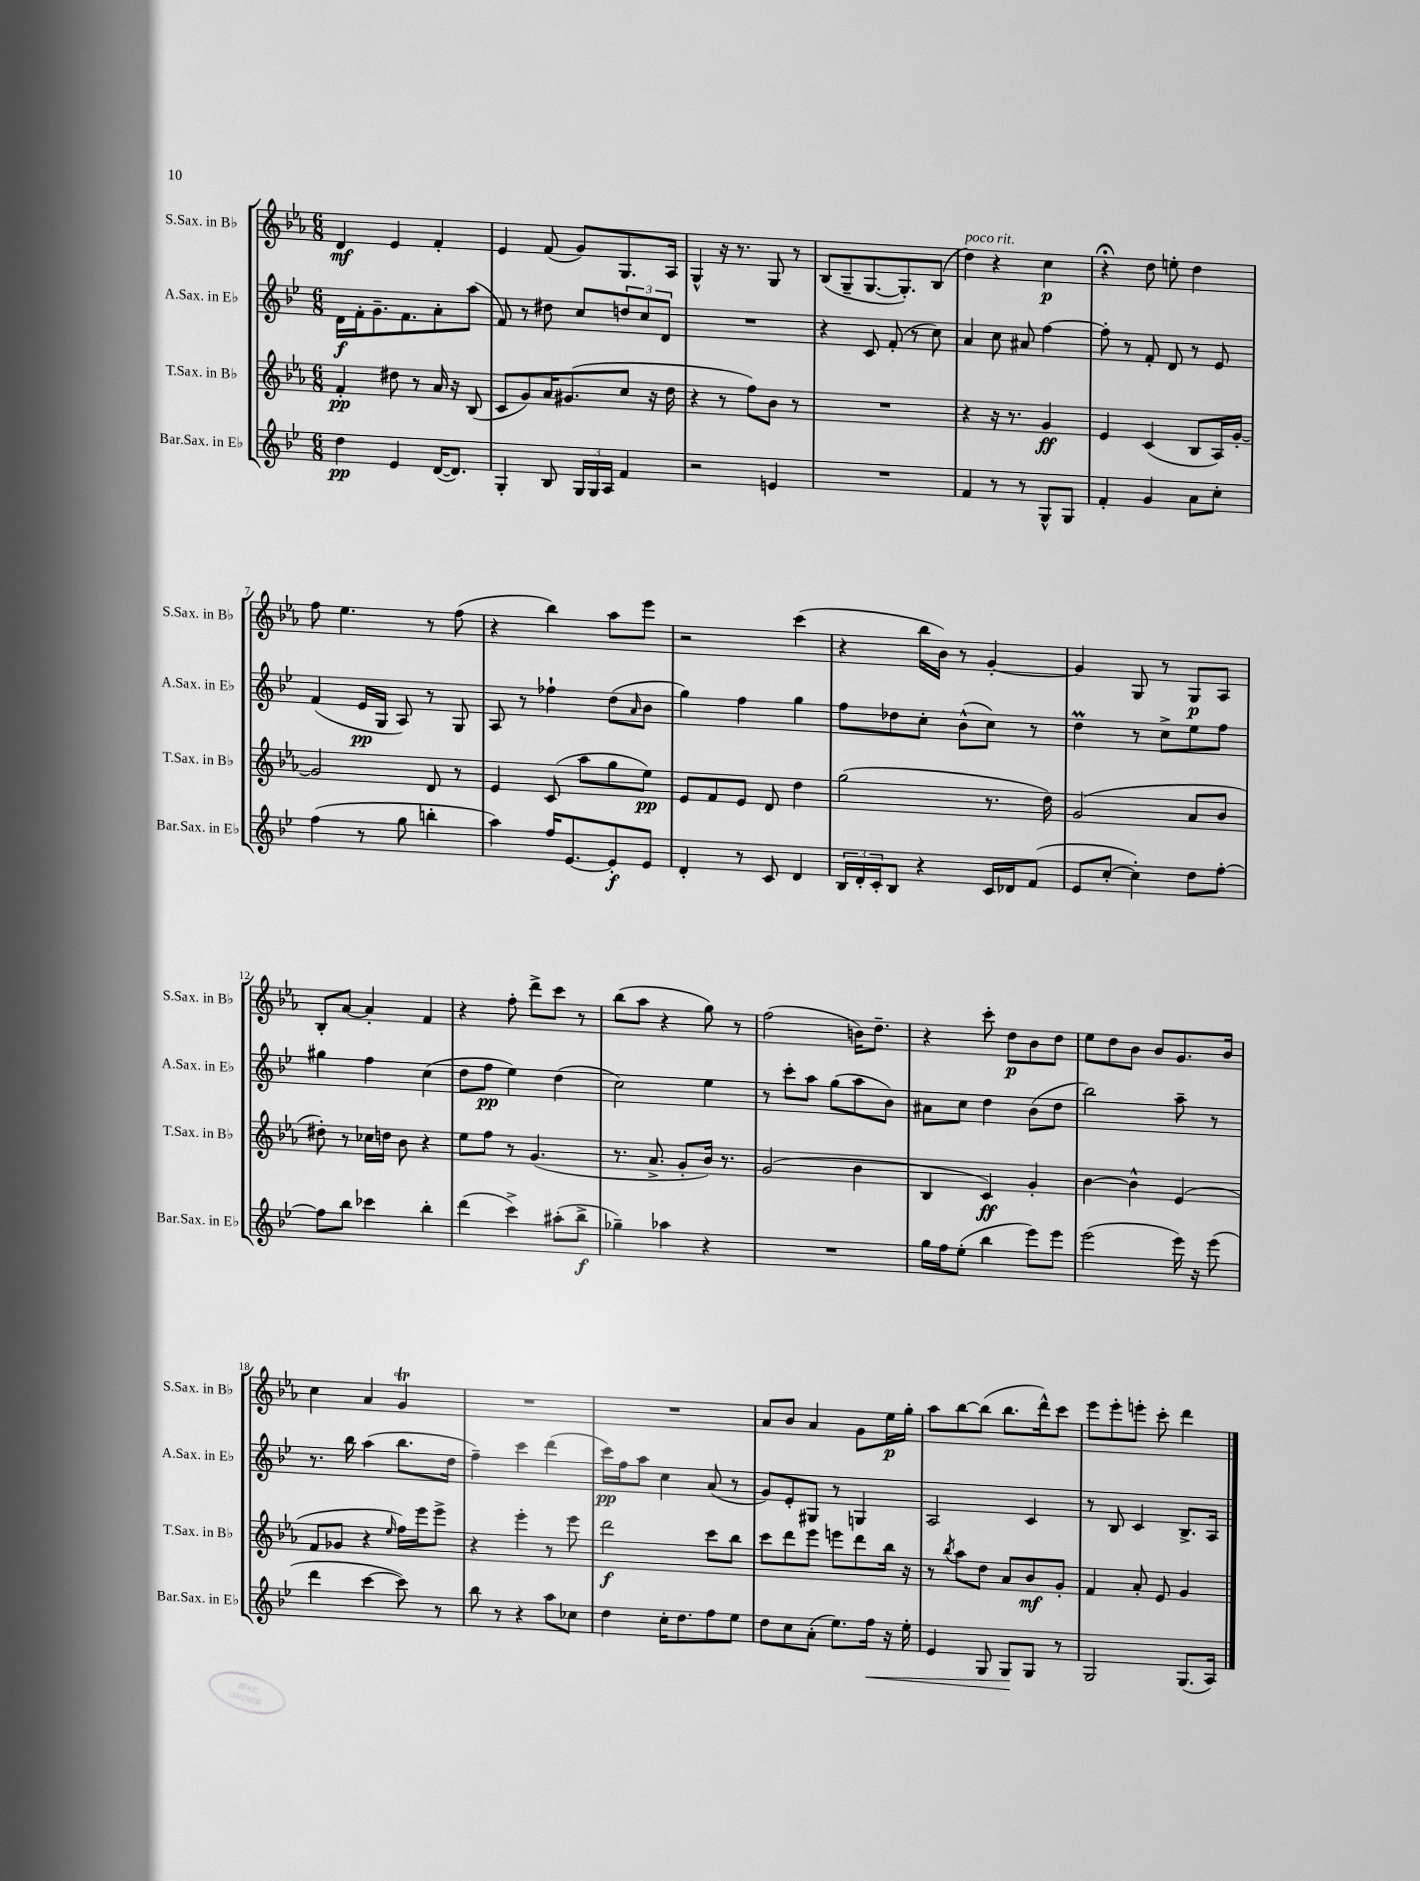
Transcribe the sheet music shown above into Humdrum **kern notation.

**kern	**dynam	**kern	**dynam	**kern	**dynam	**kern	**dynam
*part4	*part4	*part3	*part3	*part2	*part2	*part1	*part1
*staff4	*staff4	*staff3	*staff3	*staff2	*staff2	*staff1	*staff1
*I"Bar.Sax. in E♭	*	*I"T.Sax. in B♭	*	*I"A.Sax. in E♭	*	*I"S.Sax. in B♭	*
*I'Bar.Sax. in E♭	*	*I'T.Sax. in B♭	*	*I'A.Sax. in E♭	*	*I'S.Sax. in B♭	*
*clefG2	*	*clefG2	*	*clefG2	*	*clefG2	*
*k[b-e-]	*	*k[b-e-a-]	*	*k[b-e-]	*	*k[b-e-a-]	*
*M6/8	*	*M6/8	*	*M6/8	*	*M6/8	*
=1	=1	=1	=1	=1	=1	=1	=1
4dd\	pp	4f'/	pp	16d\LL	f	4d/	mf
.	.	.	.	16f'\J	.	.	.
.	.	.	.	8.g~\	.	.	.
4e-/	.	8dd#X\	.	.	.	4e-/	.
.	.	.	.	8.f\	.	.	.
.	.	8r	.	.	.	.	.
([16d/KL	.	16a-/	.	8a'\	.	4f'/	.
8.d/J])	.	16r	.	.	.	.	.
.	.	(8B-/	.	(8aa\J	.	.	.
=2	=2	=2	=2	=2	=2	=2	=2
4G'/	.	8c/L	.	8f/)	.	4e-/	.
.	.	8g/)	.	8r	.	.	.
8B-/	.	16a-/K	.	8dd#X\	.	(8f/	.
.	.	(8.g#X/	.	.	.	.	.
24G/LL	.	.	.	8cc/L	.	8g/L)	.
24G/	.	.	.	.	.	.	.
24A/JJ	.	.	.	.	.	.	.
4f/	.	8cc/J	.	12ddn/	.	8.G/	.
.	.	.	.	12cc/	.	.	.
.	.	16r	.	.	.	.	.
.	.	.	.	12d/J	.	.	.
.	.	16dd\	.	.	.	16A-/Jk	.
=3	=3	=3	=3	=3	=3	=3	=3
2r	.	4r	.	2.r	.	4G^^/	.
.	.	8r	.	.	.	16r	.
.	.	.	.	.	.	8.r	.
.	.	8ff\L)	.	.	.	.	.
4en/	.	8b-\J	.	.	.	8G/	.
.	.	8r	.	.	.	8r	.
=4	=4	=4	=4	=4	=4	=4	=4
2.r	.	2.r	.	4r	.	(8B-/L	.
.	.	.	.	.	.	8G~/	.
.	.	.	.	8c/	.	[8.G/	.
.	.	.	.	(8f'/	.	.	.
.	.	.	.	.	.	8.G'/])	.
.	.	.	.	8r	.	.	.
.	.	.	.	8cc\)	.	(8B-/J	.
=5	=5	=5	=5	=5	=5	=5	=5
!	!	!	!	!	!	!LO:TX:a:i:t=poco rit.	!
4f/	.	4r	.	4a/	.	4dd\)	.
8r	.	16r	.	8cc\	.	4r	.
.	.	8.r	.	.	.	.	.
8r	.	.	.	8a#X/	.	.	.
8G^^/L	.	4g/	ff	[4ff\	.	4cc\	p
8G/J	.	.	.	.	.	.	.
=6	=6	=6	=6	=6	=6	=6	=6
4f'/	.	4e-/	.	8ff'\]	.	4r;<	.
.	.	.	.	8r	.	.	.
4g/	.	(4c/	.	8f'/	.	8dd\	.
.	.	.	.	8d/	.	8een'\	.
8a\L	.	8B-/L	.	8r	.	4dd\	.
8cc'\J	.	16A-/L)	.	8e-/	.	.	.
.	.	[16g'/JJ	.	.	.	.	.
!!LO:LB:g=z
=7	=7	=7	=7	=7	=7	=7	=7
(4ff\	.	2g/]	.	(4f/	.	8ff\	.
.	.	.	.	.	.	4.ee-\	.
8r	.	.	.	16e-/LL	pp	.	.
.	.	.	.	16G/JJ	.	.	.
8gg\	.	.	.	8A/)	.	.	.
4bbn'\	.	8d/	.	8r	.	8r	.
.	.	8r	.	8G/	.	(8ff\	.
=8	=8	=8	=8	=8	=8	=8	=8
4aa\)	.	4e-/	.	8A/	.	4r	.
.	.	.	.	8r	.	.	.
16ff/KL	.	(8c/	.	4ff-X`\	.	4bb-\)	.
[8.e-/	.	.	.	.	.	.	.
.	.	8aa-\L	.	.	.	.	.
8e-'/]	f	8gg\	.	(8dd\L	.	8aa-\L	.
.	.	.	.	16qqa/	.	.	.
8e-/J	.	8ee-\J)	pp	8b-\J	.	8eee-\J	.
=9	=9	=9	=9	=9	=9	=9	=9
4d'/	.	8e-/L	.	4gg\)	.	2r	.
.	.	8f/	.	.	.	.	.
8r	.	8e-/J	.	4ff\	.	.	.
8c/	.	8d/	.	.	.	.	.
4d/	.	4dd\	.	4gg\	.	(4ccc\	.
=10	=10	=10	=10	=10	=10	=10	=10
24B-/LL	.	(2gg\	.	8ff\L	.	4r	.
24d'/	.	.	.	.	.	.	.
24c'/J	.	.	.	.	.	.	.
8B-/J	.	.	.	8dd-X\	.	.	.
4r	.	.	.	8cc'\J	.	16bb-\LL	.
.	.	.	.	.	.	16b-\JJ)	.
.	.	.	.	(8b-^^\L	.	8r	.
16c/LL	.	8.r	.	8cc\J)	.	[4g'/	.
16d-X/J	.	.	.	.	.	.	.
(8f/J	.	.	.	8r	.	.	.
.	.	16dd\)	.	.	.	.	.
=11	=11	=11	=11	=11	=11	=11	=11
8e-/L	.	(2g/	.	4ddm\	.	4g/]	.
[8cc'/J	.	.	.	.	.	.	.
4cc'\])	.	.	.	8r	.	8G/	.
.	.	.	.	8cc^\L	.	8r	.
8dd\L	.	8a-/L	.	8ee-\	.	8G/L	p
[8ff'\J	.	8b-/J	.	8ff\J	.	8A-/J	.
!!LO:LB:g=z
=12	=12	=12	=12	=12	=12	=12	=12
8ff\L]	.	8dd#X'\)	.	4gg#X\	.	8B-'/L	.
8bb-\J	.	8r	.	.	.	[8a-/J	.
4ccc-X\	.	16cc-X\LL	.	4ff\	.	4a-'/]	.
.	.	16ddn\JJ	.	.	.	.	.
.	.	8b-\	.	.	.	.	.
4bb-'\	.	4r	.	(4cc\	.	4f/	.
=13	=13	=13	=13	=13	=13	=13	=13
(4ddd\	.	8ee-\L	.	8dd\L	.	4r	.
.	.	8ff\J	.	8ff\J	pp	.	.
4ccc^\)	.	8r	.	4ee-\)	.	8ff'\	.
.	.	(4.g/	.	.	.	8ddd^\L	.
(8aa#X'\L	.	.	.	(4dd\	.	8ccc\J	.
8bb-^\J	f	.	.	.	.	8r	.
=14	=14	=14	=14	=14	=14	=14	=14
4gg-X~\)	.	8.r	.	2cc\)	.	(8bb-\L	.
.	.	.	.	.	.	8aa-\J	.
.	.	8.a-^/	.	.	.	.	.
4aa-X\	.	.	.	.	.	4r	.
.	.	8g'/L	.	.	.	.	.
4r	.	16b-/Jk)	.	4ee-\	.	8gg\)	.
.	.	8.r	.	.	.	.	.
.	.	.	.	.	.	8r	.
=15	=15	=15	=15	=15	=15	=15	=15
2.r	.	(2g/	.	8r	.	(2ff\	.
.	.	.	.	8ccc'\L	.	.	.
.	.	.	.	8aa\J	.	.	.
.	.	.	.	(8gg\L	.	.	.
.	.	4b-\	.	8aa\	.	16bn\KL)	.
.	.	.	.	.	.	8.dd~\J	.
.	.	.	.	8b-\J)	.	.	.
=16	=16	=16	=16	=16	=16	=16	=16
16gg\LL	.	4B-/	.	8a#X\L	.	4r	.
16ff\J	.	.	.	.	.	.	.
(8ee-'\J	.	.	.	8cc\J	.	.	.
4bb-\	.	4c/)	ff	4dd\	.	8ccc'\	.
.	.	.	.	.	.	8dd\L	p
8eee-\L)	.	4g'/	.	(8b-\L	.	8b-\	.
8eee-\J	.	.	.	8dd\J	.	8dd\J	.
=17	=17	=17	=17	=17	=17	=17	=17
(2eee-\	.	[4b-\	.	2bb-\)	.	8ee-\L	.
.	.	.	.	.	.	8dd\	.
.	.	4b-^^\]	.	.	.	8b-\J	.
.	.	.	.	.	.	8b-/L	.
16eee-\)	.	(4e-/	.	8aa~\	.	8.g/	.
16r	.	.	.	.	.	.	.
(8eee-\	.	.	.	8r	.	.	.
.	.	.	.	.	.	16b-/Jk	.
!!LO:LB:g=z
=18	=18	=18	=18	=18	=18	=18	=18
4ddd\	.	8f/L	.	8.r	.	4cc\	.
.	.	8g-X/J	.	.	.	.	.
.	.	.	.	16bb-\	.	.	.
[4ccc\	.	4r	.	(4aa\	.	4a-/	.
.	.	16qqee-/	.	.	.	.	.
8ccc\])	.	16ff\LL)	.	8.bb-\L	.	4gt/	.
.	.	16eee-\J	.	.	.	.	.
8r	.	8eee-^\J	.	.	.	.	.
.	.	.	.	16dd\Jk	.	.	.
=19	=19	=19	=19	=19	=19	=19	=19
8bb-\	.	4r	.	4ff~\)	.	2.r	.
8r	.	.	.	.	.	.	.
4r	.	4eee-'\	.	4ccc\	.	.	.
8aa\L	.	8r	.	(4ddd\	.	.	.
8cc-X\J	.	8eee-\	.	.	.	.	.
=20	=20	=20	=20	=20	=20	=20	=20
4dd\	.	2ddd\	f	16ccc\LL)	pp	2.r	.
.	.	.	.	16ff\J	.	.	.
.	.	.	.	8aa\J	.	.	.
16cc'\KL	.	.	.	4cc\	.	.	.
8.dd\	.	.	.	.	.	.	.
8ff\	.	8ccc\L	.	(8a/	.	.	.
8ee-\J	.	8bb-\J	.	8r	.	.	.
=21	=21	=21	=21	=21	=21	=21	=21
8dd\L	.	8ccc\L	.	8g/L)	.	8a-/L	.
8cc\	.	8ddd\	.	8e-'/	.	8b-/J	.
(8a'\J	.	8eee-\J	.	8G#X/J	.	4a-/	.
8.ee-\L)	.	8eeen\L	.	8r	.	.	.
.	.	8ddd\	.	4Gn/	.	8g\L	.
!	!LO:HP:b	!	!	!	!	!	!
16ff\Jk	<	.	.	.	.	.	.
16r	.	16bb-\Jk	.	.	.	16ee-\L	p
16ee-'\	.	16r	.	.	.	16gg'\JJ	.
=22	=22	=22	=22	=22	=22	=22	=22
4e-/	.	8r	.	2A/	.	8aa-\L	.
.	.	8qbb-/	.	.	.	.	.
.	.	8aa-\L	.	.	.	[8bb-\	.
8G/	.	8dd\J	.	.	.	(8bb-\J]	.
8G/L	.	8a-/L	.	.	.	8.bb-\L	.
8G/J	[	8b-/	mf	4c/	.	.	.
.	.	.	.	.	.	16ddd^^\k)	.
8r	.	8g'/J	.	.	.	8ccc\J	.
=23	=23	=23	=23	=23	=23	=23	=23
2G/	.	4f/	.	8r	.	8eee-\L	.
.	.	.	.	8B-/	.	8eee-'\	.
.	.	8a-'/	.	4c/	.	8eeen'\J	.
.	.	8e-/	.	.	.	8ccc'\	.
(8.G/L	.	4g/	.	8.B-^/L	.	4ddd\	.
16A/Jk)	.	.	.	16A/Jk	.	.	.
==	==	==	==	==	==	==	==
*-	*-	*-	*-	*-	*-	*-	*-
